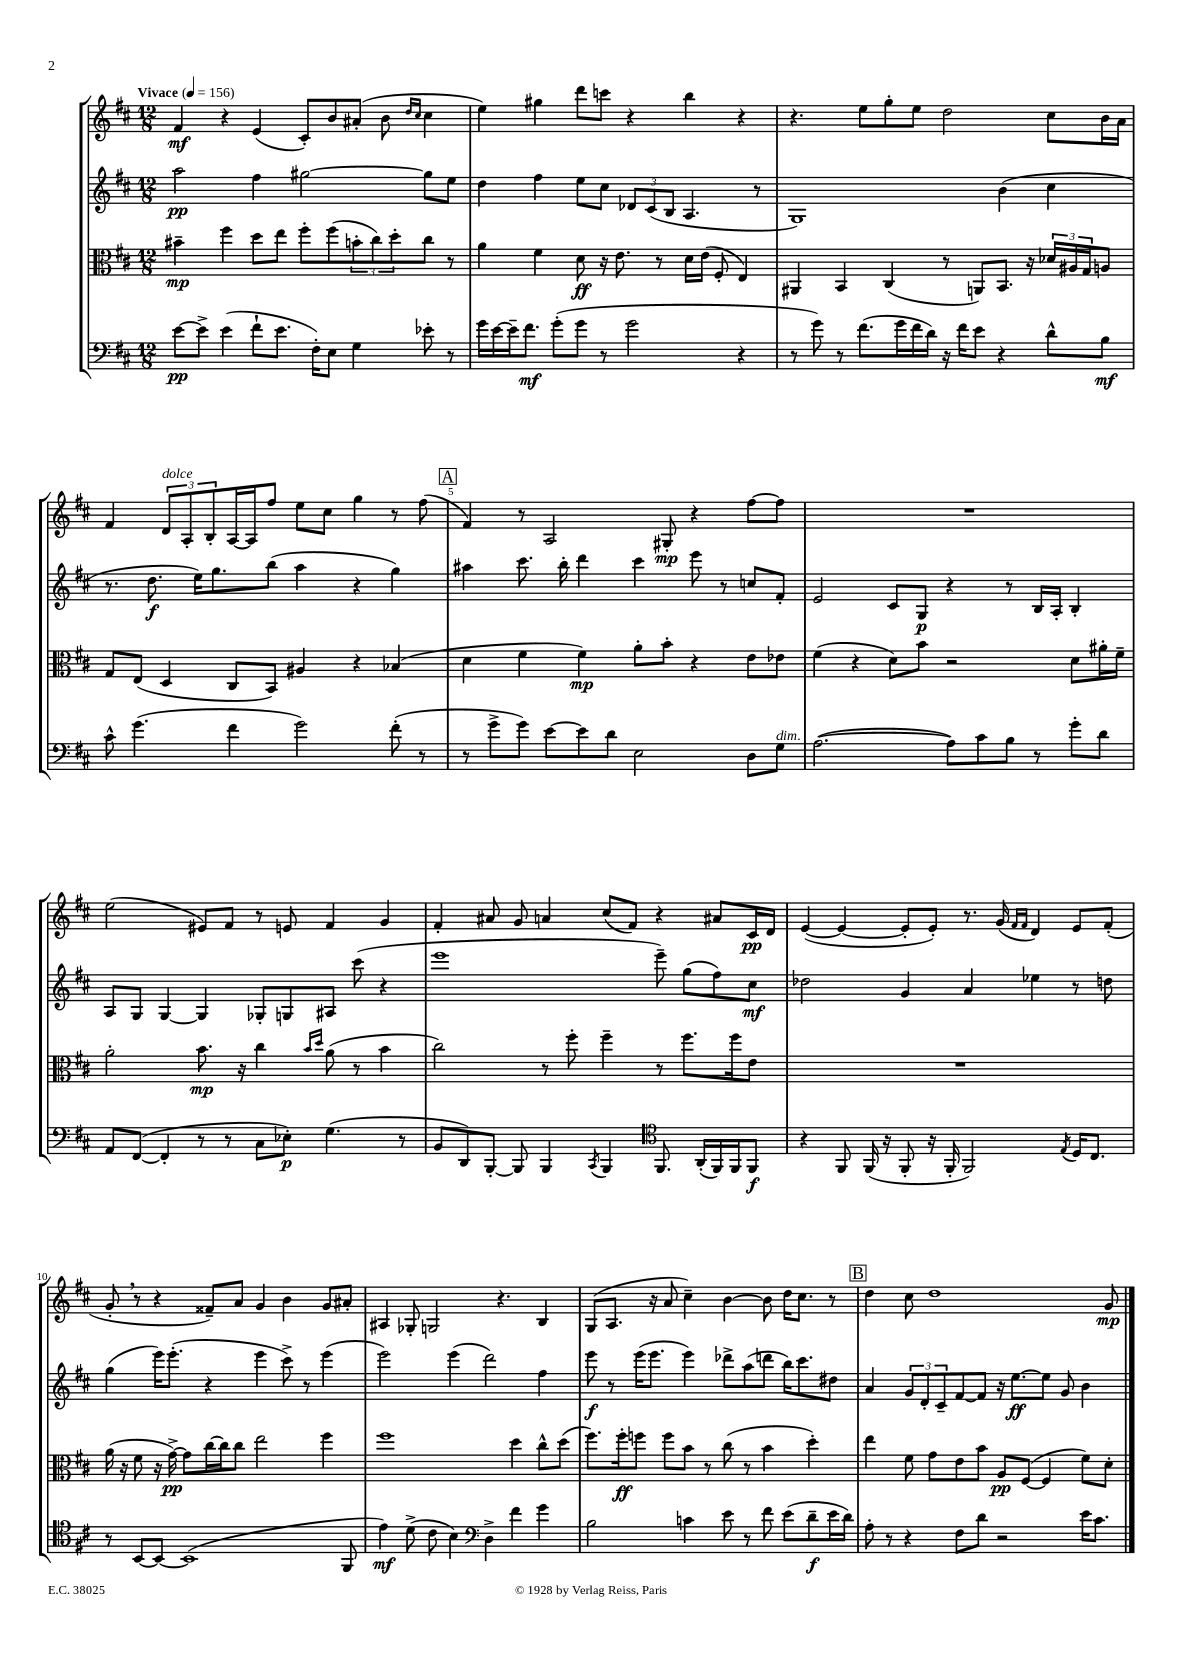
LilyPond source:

<<
\new StaffGroup <<
\new Staff = "s0" {
    \clef treble \key d \major \numericTimeSignature \time 12/8 \tempo "Vivace" 4 = 156
    fis'4\mf r4 e'4( cis'8-.) b'8 ais'8-.( b'8 \grace { d''16 cis''16 } cis''4 |
    e''4) gis''4 d'''8 c'''8 r4 b''4 r4 |
    r4. e''8 g''8-. e''8 d''2 cis''8 b'16 a'16 |
    fis'4 \tuplet 3/2 { d'8^\markup { \italic "dolce" } a8-. b8-. } a16~ a16 fis''8 e''8 cis''8 g''4 r8 fis''8( |
    \mark \markup { \box "A" } fis'4) r8 a2 gis8-.\mp r4 fis''8~ fis''8 |
    R1. |
    e''2( eis'8) fis'8 r8 e'8 fis'4 g'4 |
    fis'4-. ais'8 g'8 a'4 cis''8( fis'8) r4 ais'8 cis'16\pp d'16 |
    e'4~( e'4~ e'8-. e'8-.) r8. g'16( \grace { fis'16 fis'16 } d'4) e'8 fis'8-.( |
    g'8-. \breathe r8 r4 fisis'8--) a'8 g'4 b'4 g'8 ais'8-. |
    ais4 ges8-. g2 r4. b4 |
    g8( a8. r16 a'8 cis''4--) b'4~ b'8 d''16 cis''8. r8 |
    \mark \markup { \box "B" } d''4 cis''8 d''1 g'8\mp \bar "|." |
}
\new Staff = "s1" {
    \clef treble \key d \major \numericTimeSignature \time 12/8
    a''2\pp fis''4 gis''2~ gis''8 e''8 |
    d''4 fis''4 e''8 cis''8 \tuplet 3/2 { des'8 cis'8( b8 } a4. r8 |
    g1) b'4( cis''4 |
    r8. d''8.\f e''16) g''8. b''8( a''4 r4 g''4) |
    \mark \markup { \box "A" } ais''4 cis'''8. b''16-. d'''4 cis'''4 e'''8 r8 c''8 fis'8-. |
    e'2 cis'8 g8\p r4 r8 b16 a16-. b4-. |
    a8 g8 g4~ g4 ges8-. g8 ais8 cis'''8( r4 |
    e'''1 e'''8--) g''8( fis''8) cis''8\mf |
    des''2 g'4 a'4 ees''4 r8 d''8 |
    g''4( e'''16) e'''8.-.( r4 e'''4 cis'''8->) r8 e'''4( |
    e'''2) e'''4( d'''2) fis''4 |
    e'''8\f r8 e'''16( e'''8. e'''4) des'''8-> a''8( d'''8 b''16) cis'''8. dis''8 |
    \mark \markup { \box "B" } a'4 \tuplet 3/2 { g'8 d'8-. cis'8-- } fis'8~ fis'8 r16 e''8.~\ff e''8 g'8 b'4 \bar "|." |
}
\new Staff = "s2" {
    \clef alto \key d \major \numericTimeSignature \time 12/8
    bis'4--\mp fis''4 d''8 e''8 fis''8-. fis''8( \tuplet 3/2 { b'8-. cis''8) d''8-. } cis''8 r8 |
    a'4 fis'4 d'8\ff r16 e'8. r8 d'16 e'16( fis8-. e4) |
    ais,4 b,4 cis4( r8 a,8) b,8. r16 \tuplet 3/2 { des'16 ais16 g16 } a8 |
    g8 e8( d4 cis8 b,8) ais4 r4 bes4( |
    \mark \markup { \box "A" } d'4 fis'4 fis'4\mp) a'8-. b'8-. r4 e'8 ees'8 |
    fis'4( r4 d'8) b'8 r2 d'8 ais'16-. fis'16-- |
    a'2-. b'8.\mp r16 cis''4 \grace { b'16 d''16 } a'8( r8 b'4 |
    cis''2) r8 fis''8-. fis''4-- r8 fis''8. fis''16 e'8 |
    R1. |
    a'16( r16 fis'8 r16 g'16~->\pp) g'8 cis''16~ cis''16 cis''8 e''2 fis''4 |
    fis''1 d''4 cis''8-^ d''8( |
    fis''8.) fis''16-.\ff f''8 f''8 b'8 r8 cis''8( r8 b'4 d''4-.) |
    \mark \markup { \box "B" } e''4 fis'8 g'8 e'8 b'8 a8\pp fis8~( fis4 fis'8) d'8-. \bar "|." |
}
\new Staff = "s3" {
    \clef bass \key d \major \numericTimeSignature \time 12/8
    e'8~\pp e'8-> e'4( fis'8-! e'8. fis16-.) e8 g4 ees'8-. r8 |
    g'16 e'16~ e'16-- fis'8.\mf g'8-.( g'8 r8 g'2 r4 |
    r8 g'8) r8 fis'8.( g'16 fis'16 d'16) r16 fis'16 e'8 r4 d'8-^ b8\mf |
    cis'8-^ g'4.( fis'4 g'2) fis'8-.( r8 |
    \mark \markup { \box "A" } r8 g'8-> g'8) e'8~ e'8 d'8 e2 d8 g8^\markup { \italic "dim." } |
    a2.~( a8) cis'8 b8 r8 g'8-. d'8 |
    a,8 fis,8~( fis,4-. r8 r8 cis8 ees8-.\p) g4.( r8 |
    b,8 d,8) b,,8~-. b,,8 b,,4 \acciaccatura { cis,8 } b,,4 \clef tenor fis,8. a,16-.( fis,16) fis,16 fis,8\f |
    r4 fis,8 fis,16( r16 fis,8-. r16 fis,16-. fis,2) \acciaccatura { e8 } d16 cis8. |
    r8 b,8~ b,8~ b,1( fis,8 |
    e'4\mf) d'8->( cis'8 b4) \clef bass d4-> fis'4 g'4 |
    b2 c'4 e'8 r8 fis'8 e'8( d'8--\f e'16 d'16) |
    \mark \markup { \box "B" } a8-. r8 r4 fis8 d'8 r2 e'16 cis'8. \bar "|." |
}
>>
>>
\layout { \context { \Score \override BarNumber.break-visibility = ##(#f #t #t) barNumberVisibility = #(every-nth-bar-number-visible 5) } }
